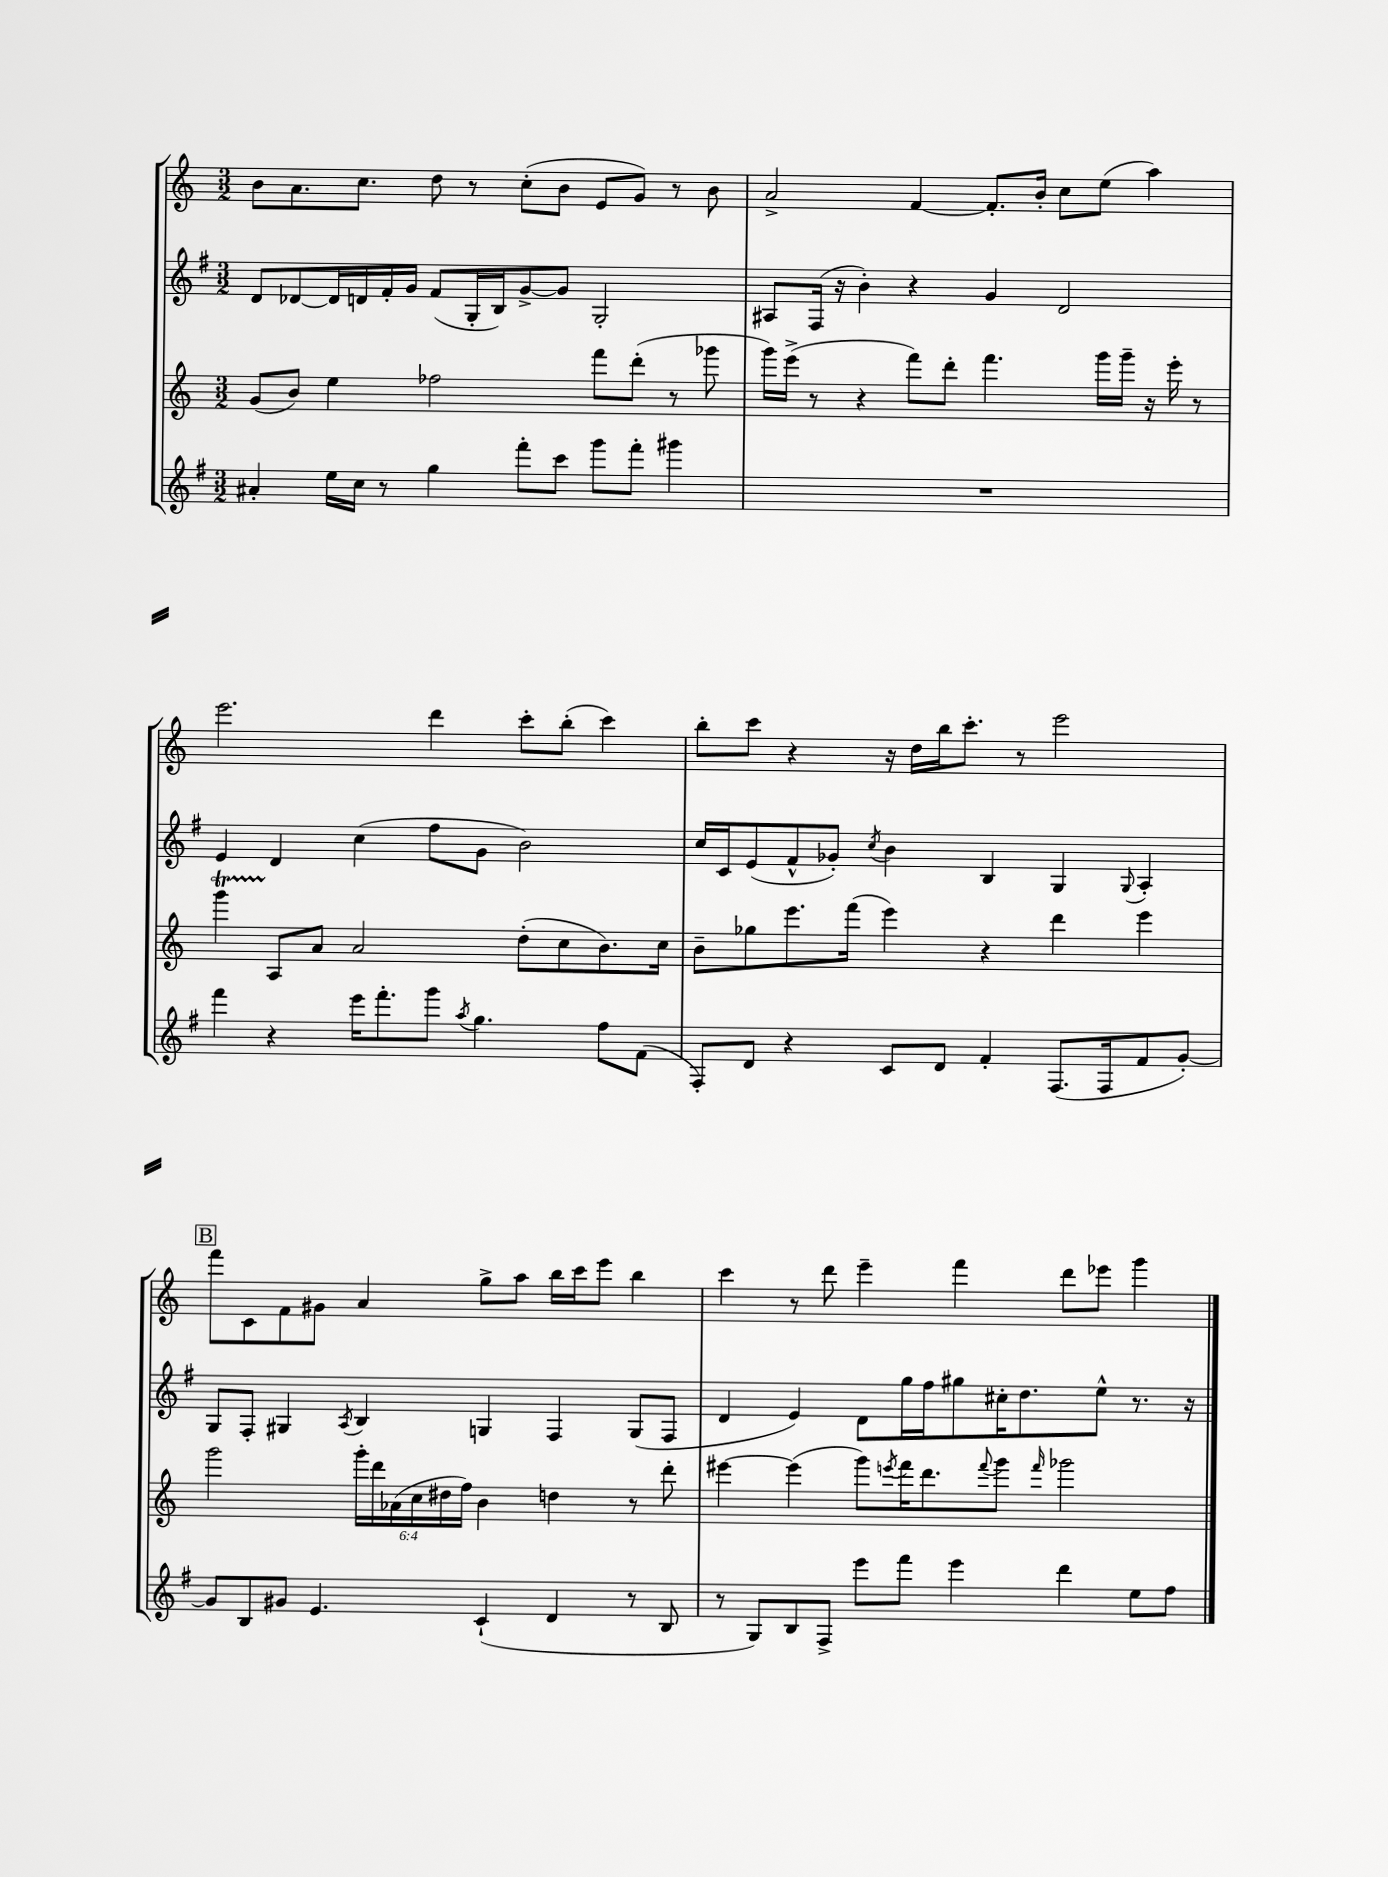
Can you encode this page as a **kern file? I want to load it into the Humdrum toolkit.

**kern	**kern	**kern	**kern
*staff4	*staff3	*staff2	*staff1
*clefG2	*clefG2	*clefG2	*clefG2
*k[f#]	*k[]	*k[f#]	*k[]
*M3/2	*M3/2	*M3/2	*M3/2
4a#'	(8g	8d	8b
.	8b)	[8d-	8.a
16ee	4ee	16d-]	.
16cc	.	16d	8.cc
8r	.	16f#'	.
.	.	16g	.
4gg	2ff-	(8f#	8dd
.	.	16G'	8r
.	.	16B)	.
8fff#'	.	[8g^	(8cc'
8ccc	.	8g]	8b
8ggg	8fff	2G'	8e
8fff#'	(8ddd'	.	8g)
4ggg#	8r	.	8r
.	8ggg-	.	8b
=	=	=	=
1.r	16ggg)	8A#	2a^
.	(16eee^	.	.
.	8r	(16F#	.
.	.	16r	.
.	4r	4b')	.
.	8fff)	4r	[4f
.	8ddd'	.	.
.	4.fff	4g	8.f']
.	.	.	16b'
.	.	2d	8cc
.	16ggg	.	(8ee
.	16ggg~	.	.
.	16r	.	4aa)
.	16eee'	.	.
.	8r	.	.
=	=	=	=
4fff#	4ggg	4e	2.eee
4r	8A	4d	.
.	8a	.	.
16eee	2a	(4cc	.
8.fff#'	.	.	.
8ggg	.	8ff#	4ddd
8qaa	.	.	.
4.gg	.	8g	.
.	(8dd'	2b)	8ccc'
.	8cc	.	(8bb'
8ff#	8.b)	.	4ccc)
(8f#	.	.	.
.	16cc	.	.
=	=	=	=
8F#')	8b~	16cc	8bb'
.	.	16c	.
8d	8gg-	(8e	8ccc
4r	8.eee	8f#^^	4r
.	.	8g-')	.
.	(16fff	.	.
.	.	8qcc	.
8c	4eee)	4b	16r
.	.	.	16dd
8d	.	.	16bb
.	.	.	8.ccc'
4f#'	4r	4B	.
.	.	.	8r
(8.F#	4ddd	4G	2eee
16F#	.	.	.
.	.	8qqG	.
8f#	4eee	4A'	.
[8g')	.	.	.
=	=	=	=
8g]	2ggg	8G	8fff
8B	.	8F#'	8c
8g#	.	4G#	8f
4.e	.	.	8g#
.	.	8qA	.
.	24ggg'	4B	4a
.	24ddd	.	.
.	(24a-	.	.
.	24cc	.	.
.	24dd#	.	.
.	24ff)	.	.
(4c`	4b	4G	8gg^
.	.	.	8aa
4d	4dd	4F#	16bb
.	.	.	16ccc
.	.	.	8eee
8r	8r	(8G	4bb
8B	8ddd'	8F#	.
=	=	=	=
8r	[4eee#	4d	4ccc
8G)	.	.	.
8B	(4eee#]	4e)	8r
8F#^	.	.	8ddd
8eee	8ggg)	8d	4eee~
.	8qeee	.	.
8fff#	16fff	16gg	.
.	8.ddd	16ff#	.
4eee	.	8gg#	4fff
.	8qqfff	.	.
.	8ggg	16cc#'	.
.	.	8.dd	.
.	16qqfff	.	.
4ddd	2ggg-	.	8ddd
.	.	8ee^^	8eee-
8ee	.	8.r	4ggg
8ff#	.	.	.
.	.	16r	.
==	==	==	==
*-	*-	*-	*-
